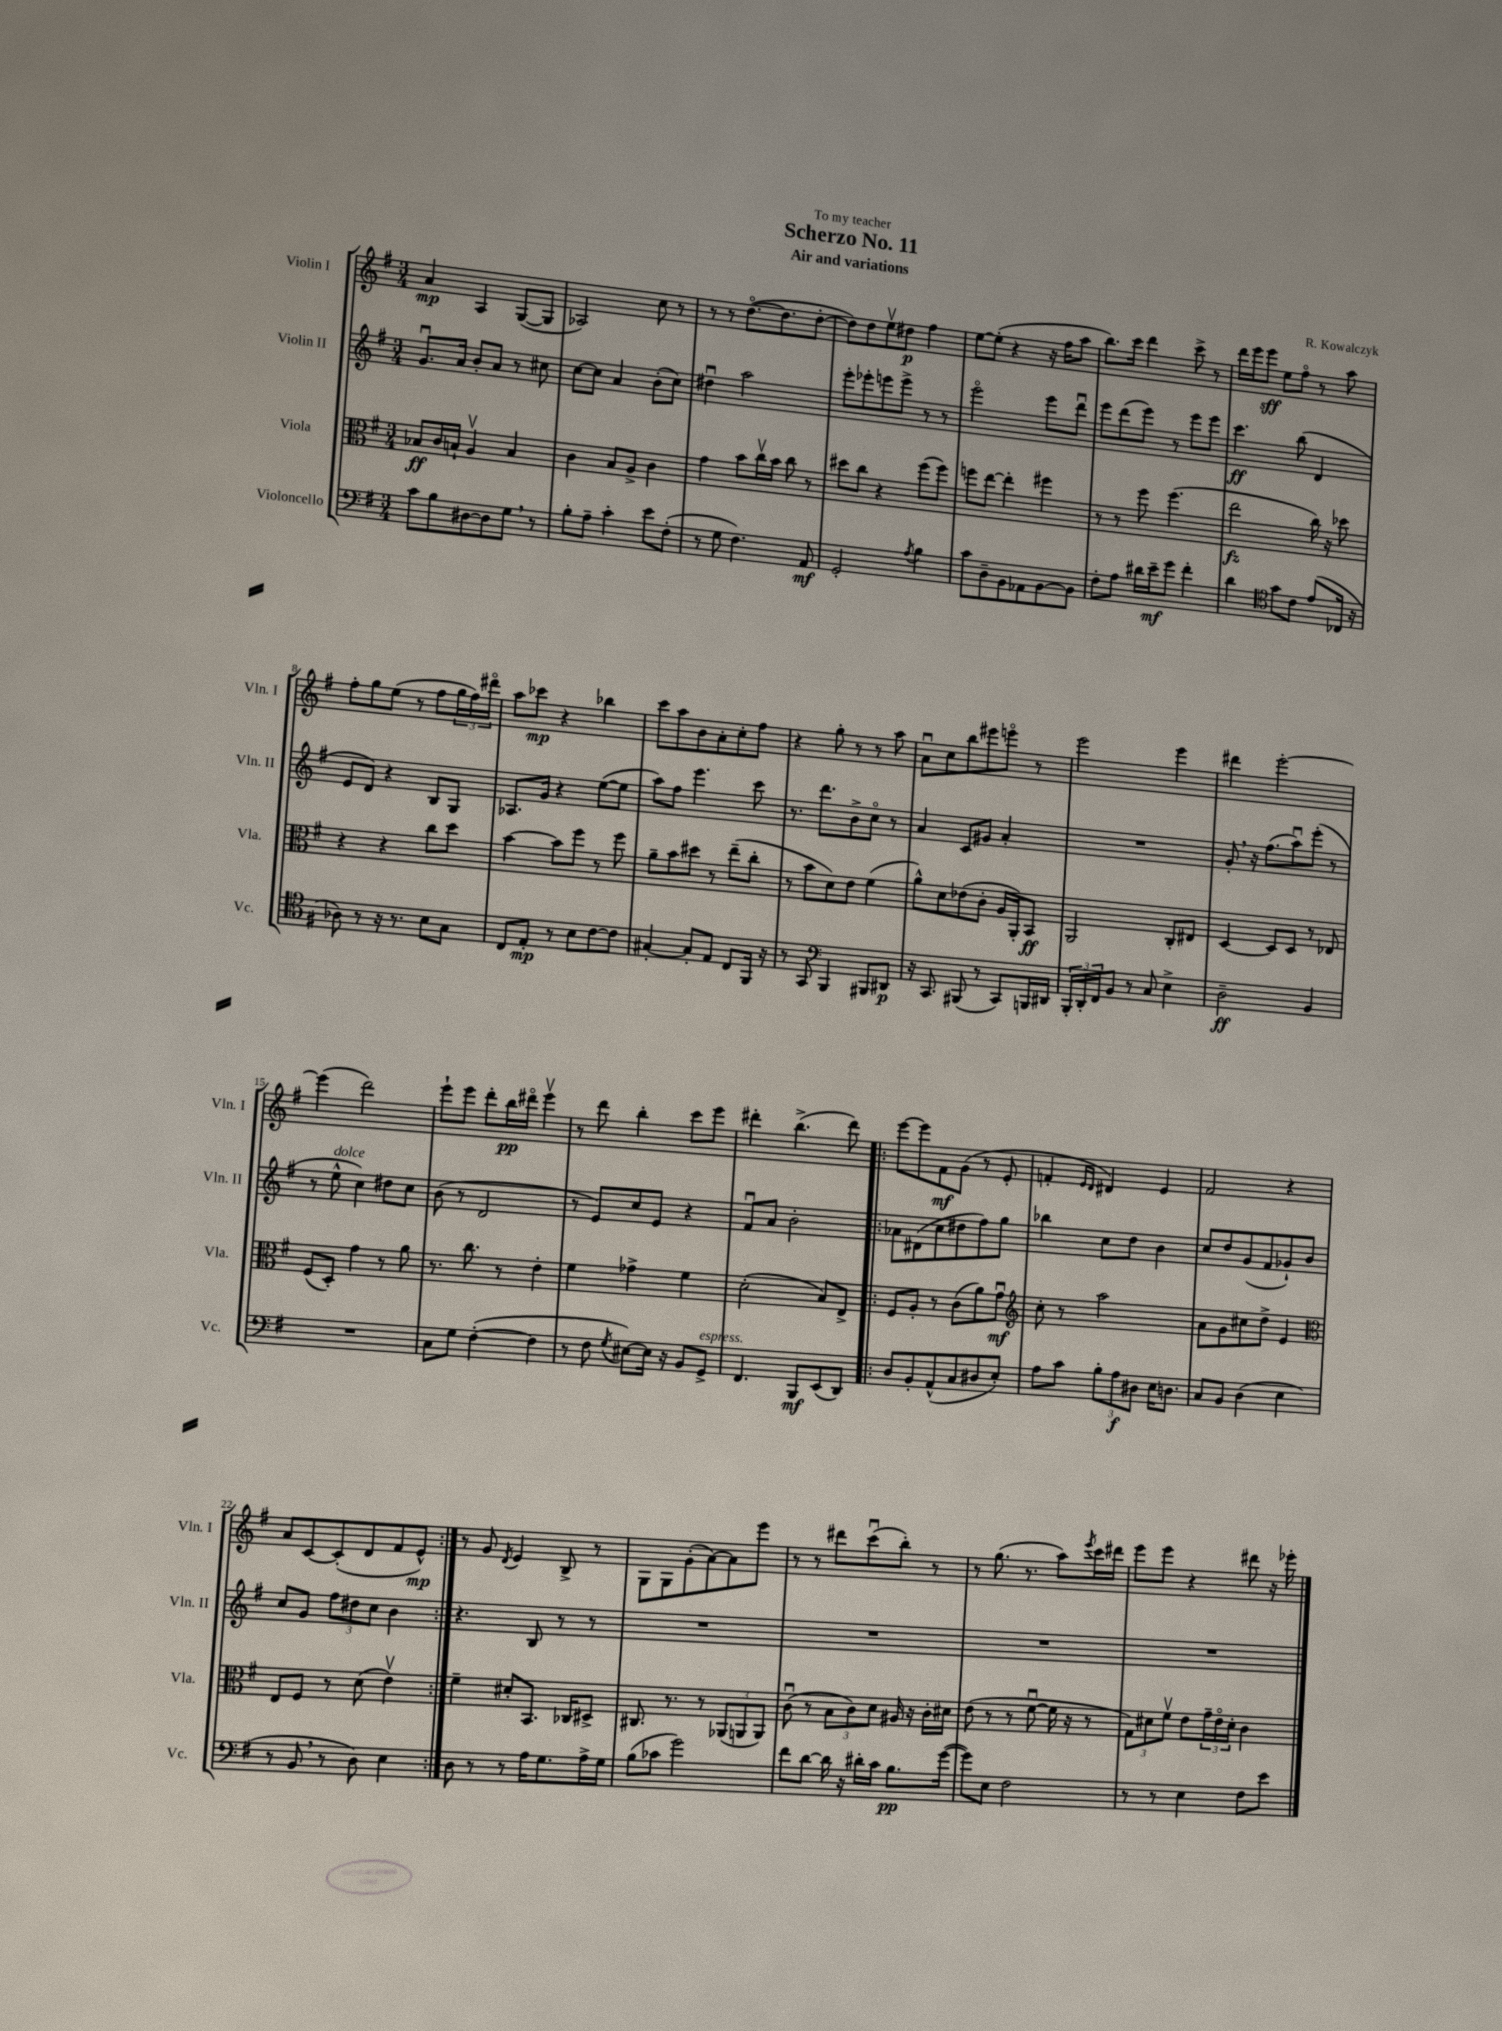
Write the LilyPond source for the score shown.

\header { title = "Scherzo No. 11" composer = "R. Kowalczyk" subtitle = "Air and variations" dedication = "To my teacher" }
<<
\new StaffGroup <<
\new Staff = "s0" \with { instrumentName = "Violin I" shortInstrumentName = "Vln. I" } {
    \clef treble \key g \major \numericTimeSignature \time 3/4
    a'4\mp a4 g8~( g8 |
    aes2) c''8 r8 |
    r8 r8 d''8.~\flageolet( d''8. d''8~-. |
    d''8) d''8 e''8\upbow dis''8\p fis''4 |
    e''8~ e''8-.( r4 r16 fis''16 a''8 |
    b''8.) c'''16 d'''4 c'''8-> r8 |
    d'''16 e'''16 e'''8\sff e''8 fis''8\flageolet r8 a''8 |
    fis''8-. g''8 e''8( r8 fis''8 \tuplet 3/2 { g''16 fis''16) dis'''16\flageolet } |
    a''8 ces'''8\mp r4 bes''4 |
    c'''8 a''8 b'8 a'8-. c''8-. fis''8 |
    r4 g''8-. r8 r8 a''8 |
    a'8\downbow c''8 b''8 eis'''8 e'''8\flageolet r8 |
    e'''2 e'''4 |
    dis'''4 e'''2~-. |
    e'''4( d'''2) |
    e'''8-! e'''8 d'''8-. b''16\pp dis'''16\flageolet e'''4\upbow |
    r8 d'''8 b''4-. c'''8 e'''8 |
    dis'''4-. b''4.->( dis'''8) |
    \repeat volta 2 { e'''8~ e'''8 fis'8\mf g'8( r8 e'8-. |
    f'4-. \grace { e'16 d'16 } dis'4) e'4 |
    fis'2 r4 |
    a'8 c'8~ c'8-.( d'8 fis'8 e'8-^\mp) | }
    r8 g'8 \acciaccatura { d'8 } e'4 b8-> r8 |
    g8 g8 g'8-.( a'8~) a'8 e'''8 |
    r8 r8 dis'''8 c'''8\downbow( b''8-.) r8 |
    r8 g''8.( r8. a''8) \acciaccatura { e'''8 } c'''16 dis'''16 |
    e'''8 e'''8 r4 dis'''8 r16 ees'''16-. \bar "|." |
}
\new Staff = "s1" \with { instrumentName = "Violin II" shortInstrumentName = "Vln. II" } {
    \clef treble \key g \major \numericTimeSignature \time 3/4
    g'8.\downbow a'16 b'8-. a'8 r8 cis''8 |
    c''8~ c''8 a'4 b'8-.( c''8) |
    dis''4\downbow a''2 |
    e'''8-. ees'''8-. e'''8 e'''8-> r8 r8 |
    e'''2\flageolet e'''8 d'''8\downbow |
    e'''8 d'''8( e'''8) r8 e'''8 e'''8 |
    c'''4.\ff b''8( d'4 |
    e'8 d'8) r4 b8 g8 |
    aes8. g'16 r4 e''8~( e''8 |
    a''8) fis''8 e'''4. c'''8 |
    r8. d'''8. b'8-> c''8\flageolet r8 |
    a'4 c'8 gis'8 a'4-. |
    R2. |
    g'8-. \breathe r16 fis''8.( a''8\downbow) e'''8-.( r8 |
    r8 e''8-^^\markup { \italic "dolce" } c''4) dis''8 c''8 |
    b'8( r8 d'2 |
    r8 e'8) c''8 e'8 r4 |
    fis'8\downbow a'8 b'2-. |
    \repeat volta 2 { aes'8 dis'8( c''8 dis''8 fis''8) g''8 |
    bes''4 c''8 d''8 b'4 |
    c''8 d''8 g'8( fis'8 ges'8-!) b'8 |
    c''8 g'8 \tuplet 3/2 { fis''8 dis''8 c''8 } b'4 | }
    r4. b8 r8 r8 |
    R2. |
    R2. |
    R2. |
    R2. \bar "|." |
}
\new Staff = "s2" \with { instrumentName = "Viola" shortInstrumentName = "Vla." } {
    \clef alto \key g \major \numericTimeSignature \time 3/4
    bes8\ff c'16 b16-! a4\upbow b4 |
    c'4 b8 a8-> c'4 |
    g'4 b'8 c''16\upbow b'16 c''8 r8 |
    dis''8 c''8 r4 fis''8( fis''8) |
    f''8 e''8~ e''4-. fis''4 |
    r8 r8 fis''8 fis''4.( |
    e''2\fz c''16) r16 des''8 |
    r4 r4 c''8 d''8 |
    b'4~ b'8 fis''8 r8 fis''8 |
    a'8-- b'8 dis''8 r8 e''8--( c''8-. |
    r8 b'8 d'8) e'8 fis'4( |
    a'8-^) d'8 ees'8( c'8-. a16 a,16-.) b,8\ff |
    a,2 c8-. eis8 |
    d4~ d8 d8 r8 ees8 |
    fis8( d8-.) g'4 r8 a'8 |
    r8. c''8. r8 e'4-. |
    fis'4 ges'4-> fis'4 |
    d'2-.( b8) e8-> |
    \repeat volta 2 { fis8 a8-. r8 c'8( a'8) g'8\downbow\mf |
    \clef treble c''8-. r8 a''2 |
    a'8 g'8 cis''8 d''8-> e'4 |
    \clef alto e8 fis8 r8 d'8( e'4\upbow) | }
    fis'4-- dis'8-. b,8. ces16 dis8-> |
    cis8. r8. r8 \tuplet 3/2 { aes,8( a,8 a,8) } |
    c'8\downbow( r8 \tuplet 3/2 { b8 c'8) d'8 } ais16 r16 c'16-. dis'16 |
    e'8( r8 r8 fis'8~\downbow fis'16 r16 r8 |
    \tuplet 3/2 { g8) dis'8 fis'8\upbow } e'8 \tuplet 3/2 { g'16-- e'16\flageolet dis'16-. } c'4 \bar "|." |
}
\new Staff = "s3" \with { instrumentName = "Violoncello" shortInstrumentName = "Vc." } {
    \clef bass \key g \major \numericTimeSignature \time 3/4
    c'8 b8 dis8~ dis8 g8 \breathe r8 |
    b8-. a8-- c'4-. e'8 fis8-.( |
    r8 g8 fis4.) a,8\mf |
    g,2-. \acciaccatura { a8 } b4 |
    c'8 d8-- b,8 aes,8 b,8~ b,8 |
    fis8-. a8 dis'16 e'16--\mf g'8 fis'4-. |
    d'4 \clef tenor g'8 c'8 e'8( ces16 r16 |
    aes8) r8 r16 r8. b8 g8 |
    c8 e8-.\mp r8 b8 c'8~ c'8 |
    gis4~-. gis8-. e8 c8 fis,16 r16 |
    r8 g,8 \clef bass b,,4 bis,,8 dis,8\p |
    r16 c,8. bis,,8( r8 c,8) b,,16 dis,16 |
    \tuplet 3/2 { b,,16-. d,16-. fis,16 } b,8 r8 c8 e4-> |
    d2--\ff b,4 |
    R2. |
    c8 g8 fis4~-.( fis4 |
    r8 fis8 \acciaccatura { g8 } eis8~) eis16 r16 b,8 g,8->^\markup { \italic "espress." } |
    fis,4. b,,8\mf e,8( d,8) |
    \repeat volta 2 { d8 b,8-. a,8-^( c8 dis8 e8-.) |
    a8 c'8 \tuplet 3/2 { b8-. a8\f dis8 } e16 d8. |
    c8 b,8 d4( e4 |
    r8 b,8 \breathe r8 d8) e4 | }
    d8 r8 r8 a16 g8. a16-> g16 |
    b8( ces'8 g'2) |
    fis'8 d'8~ d'16 r16 dis'16-. c'16 b8.\pp g'16~( |
    g'8) e8 fis2 |
    r8 r8 e4 fis8 e'8 \bar "|." |
}
>>
>>
